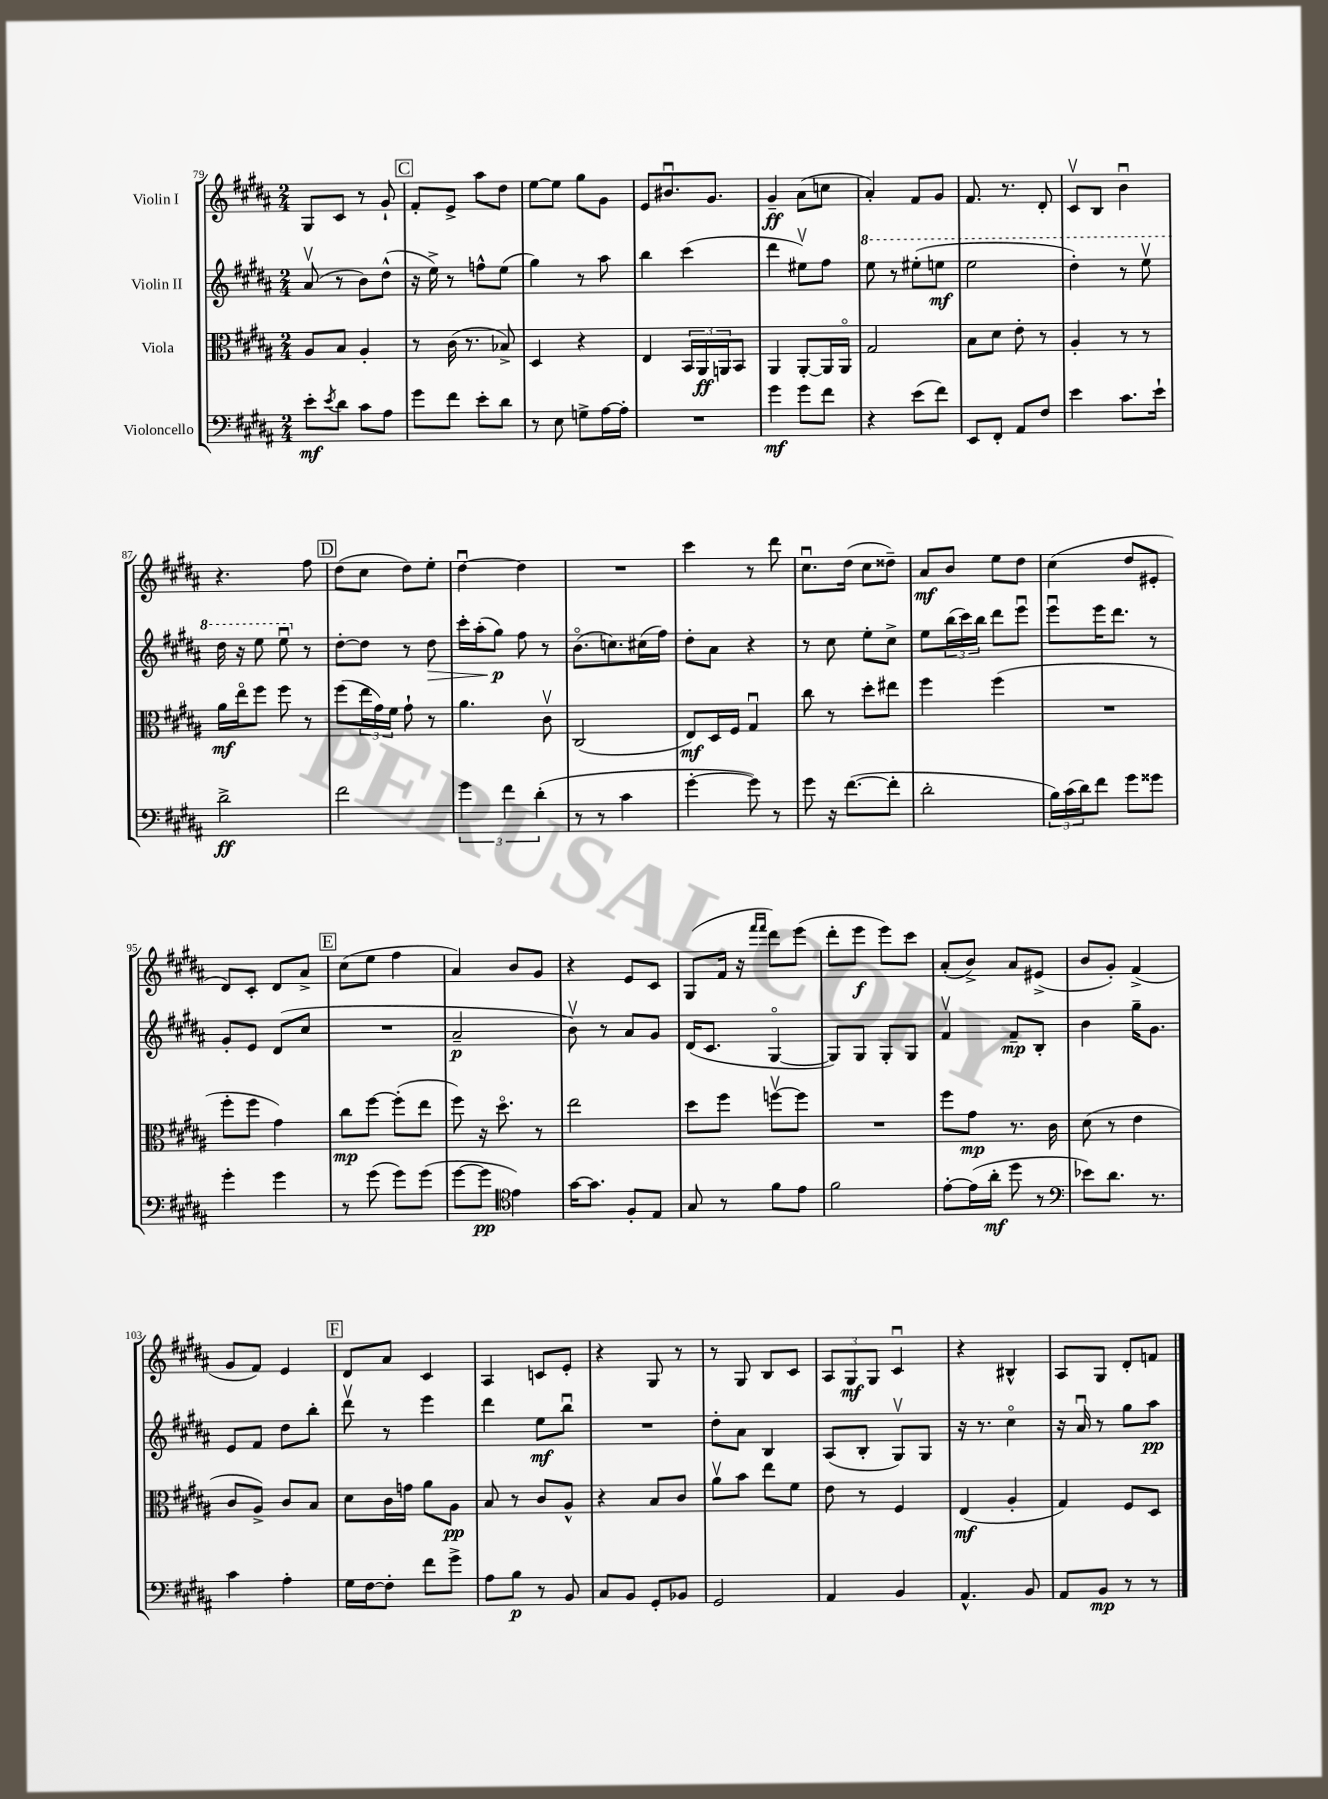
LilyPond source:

<<
\new StaffGroup <<
\new Staff = "s0" \with { instrumentName = "Violin I" } {
    \clef treble \key b \major \numericTimeSignature \time 2/4
    gis8 cis'8 r8 gis'8-! |
    \mark \markup { \box "C" } fis'8-. e'8-> ais''8 dis''8 |
    e''8~ e''8 gis''8 gis'8 |
    e'8 bis'8.\downbow gis'8. |
    gis'4--\ff ais'8( c''8 |
    ais'4-.) fis'8 gis'8 |
    fis'8. r8. dis'8-. |
    cis'8\upbow b8 b'4\downbow |
    r4. fis''8 |
    \mark \markup { \box "D" } dis''8( cis''8 dis''8) e''8-. |
    dis''4~\downbow dis''4 |
    R2 |
    cis'''4 r8 dis'''8 |
    cis''8.\downbow dis''16( cis''8 disis''8--) |
    ais'8\mf b'8 e''8 dis''8 |
    cis''4( dis''8 eis'8-. |
    dis'8) cis'8-. dis'8 ais'8-> |
    \mark \markup { \box "E" } cis''8( e''8 fis''4 |
    ais'4) b'8 gis'8 |
    r4 e'8 cis'8 |
    gis8( fis'16 r16 \grace { fis'''16 fis'''16 } dis'''8) e'''8( |
    dis'''8-. e'''8\f e'''8) cis'''8 |
    ais'8-.( b'8->) ais'8 eis'8->( |
    b'8 gis'8-.) fis'4->( |
    gis'8 fis'8) e'4 |
    \mark \markup { \box "F" } dis'8 ais'8 cis'4 |
    ais4 c'8 e'8-. |
    r4 gis8 r8 |
    r8 gis8 b8 cis'8 |
    \tuplet 3/2 { ais8 gis8\mf gis8 } cis'4\downbow |
    r4 bis4-^ |
    ais8 gis8 dis'8-. f'8 \bar "|." |
}
\new Staff = "s1" \with { instrumentName = "Violin II" } {
    \clef treble \key b \major \numericTimeSignature \time 2/4
    ais'8\upbow( r8 b'8) dis''8-^( |
    \mark \markup { \box "C" } r16 e''16->) r8 f''8-^ e''8( |
    gis''4) r8 ais''8 |
    b''4 cis'''4( |
    dis'''4 eis''8\upbow) fis''8 |
    \ottava #1 e'''8 r8 eis'''8-.( e'''8\mf |
    e'''2 |
    dis'''4-.) r8 e'''8\upbow |
    dis'''16 r16 e'''8 e'''8\downbow \ottava #0 r8 |
    \mark \markup { \box "D" } dis''8~-. dis''8 r8 dis''8\> |
    cis'''16-. ais''16-.( gis''8\p\!) fis''8 r8 |
    b'8.\flageolet( c''8.) cis''16( fis''16) |
    dis''8-. ais'8 r4 |
    r8 cis''8 e''8-. cis''8-> |
    e''8 \tuplet 3/2 { b''16( cis'''16) b''16 } dis'''8 e'''8\downbow |
    e'''8\downbow e'''16 dis'''8. r8 |
    gis'8-. e'8 dis'8( cis''8 |
    \mark \markup { \box "E" } R2 |
    ais'2--\p |
    b'8\upbow) r8 ais'8 gis'8 |
    dis'16( cis'8. gis4~\flageolet |
    gis8) gis8 gis8-. gis8 |
    fis'4\upbow fis'8--\mp b8-. |
    b'4 gis''16-- gis'8. |
    e'8 fis'8 dis''8 b''8-. |
    \mark \markup { \box "F" } dis'''8\upbow r8 e'''4 |
    dis'''4 e''8\mf b''8\downbow |
    R2 |
    dis''8-. ais'8 b4 |
    ais8( b8-. gis8\upbow) gis8 |
    r16 r8. cis''4\flageolet |
    r16 ais'16\downbow r8 gis''8 ais''8\pp \bar "|." |
}
\new Staff = "s2" \with { instrumentName = "Viola" } {
    \clef alto \key b \major \numericTimeSignature \time 2/4
    ais8 b8 ais4-. |
    \mark \markup { \box "C" } r8 cis'16( r8. bes8->) |
    dis4 r4 |
    e4 \tuplet 3/2 { b,16 ais,16\ff a,16 } b,8 |
    ais,4 ais,8~-. ais,16 ais,16\flageolet |
    gis2 |
    b8 dis'8 e'8-. r8 |
    ais4-. r8 r8 |
    ais'16\mf e''16\flageolet fis''8 fis''8 r8 |
    \mark \markup { \box "D" } fis''8( \tuplet 3/2 { e''16 gis'16) fis'16 } gis'8-! r8 |
    ais'4. cis'8\upbow |
    cis2( |
    e8\mf) dis16 fis16 gis4\downbow |
    cis''8 r8 dis''8-. eis''8 |
    fis''4 fis''4( |
    R2 |
    fis''8-. fis''8 gis'4) |
    \mark \markup { \box "E" } cis''8\mp fis''8~ fis''8-.( e''8 |
    fis''8) r16 dis''8.\flageolet r8 |
    e''2 |
    dis''8 fis''8 f''8~\upbow f''8 |
    R2 |
    fis''8 gis'8\mp r8. cis'16 |
    dis'8( r8 e'4 |
    cis'8 ais8->) cis'8 b8 |
    \mark \markup { \box "F" } dis'8 cis'16 g'16 ais'8 ais8\pp |
    b8 r8 cis'8 ais8-^ |
    r4 b8 cis'8 |
    ais'8\upbow b'8 e''8 fis'8 |
    e'8 r8 fis4 |
    e4\mf( ais4-. |
    gis4) fis8 dis8 \bar "|." |
}
\new Staff = "s3" \with { instrumentName = "Violoncello" } {
    \clef bass \key b \major \numericTimeSignature \time 2/4
    e'8-.\mf \acciaccatura { e'8 } dis'8 cis'8 ais8 |
    \mark \markup { \box "C" } gis'8 fis'8 e'8-. dis'8 |
    r8 e8 g8-> ais16~ ais16-. |
    R2 |
    gis'4\mf gis'8 fis'8 |
    r4 e'8( fis'8) |
    e,8 fis,8-. ais,8 fis8 |
    e'4 cis'8. e'16-! |
    dis'2->\ff |
    \mark \markup { \box "D" } fis'2 |
    \tuplet 3/2 { gis'4 fis'4 dis'4-.( } |
    r8 r8 cis'4 |
    gis'4~-. gis'8) r8 |
    gis'8 r16 fis'8.~( fis'8-. |
    dis'2-. |
    \tuplet 3/2 { b16) cis'16( dis'16) } fis'8 gis'8 gisis'8 |
    gis'4-. gis'4 |
    \mark \markup { \box "E" } r8 gis'8( gis'8) gis'8( |
    gis'8~ gis'8\pp \clef tenor e'4) |
    gis'16~ gis'8. fis8-. e8 |
    gis8 r8 fis'8 e'8 |
    fis'2 |
    e'8~-. e'16( ais'16-.\mf dis''8 r8 |
    \clef bass ees'8) dis'8. r8. |
    cis'4 ais4-. |
    \mark \markup { \box "F" } gis16 fis16~ fis8-. fis'8 gis'8-> |
    ais8 b8\p r8 b,8 |
    cis8 b,8 gis,8-. bes,8 |
    gis,2 |
    ais,4 b,4 |
    ais,4.-^ b,8 |
    ais,8 b,8\mp r8 r8 \bar "|." |
}
>>
>>
\layout { \context { \Score currentBarNumber = #79 } }
